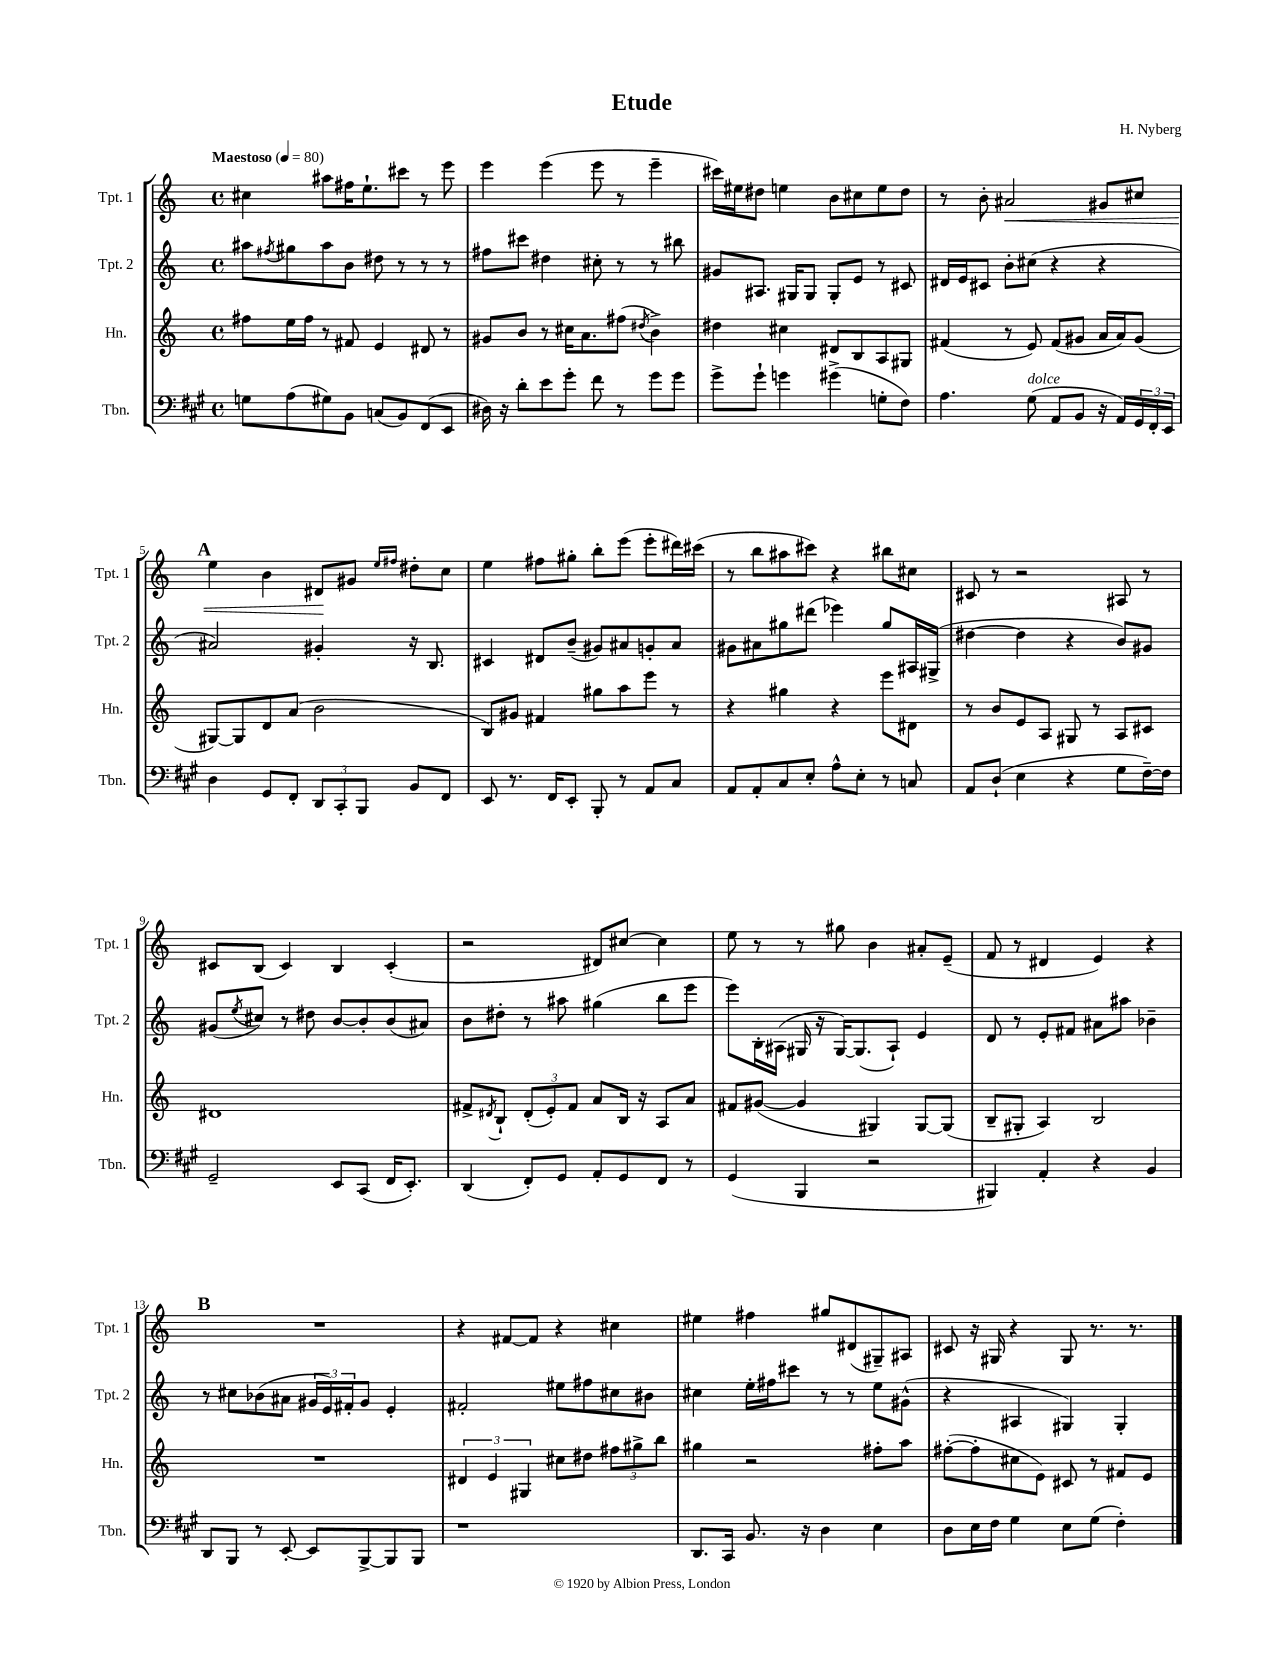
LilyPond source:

\header { title = "Etude" composer = "H. Nyberg" }
<<
\new StaffGroup <<
\new Staff = "s0" \with { instrumentName = "Tpt. 1" shortInstrumentName = "Tpt. 1" } {
    \clef treble \key c \major \defaultTimeSignature \time 4/4 \tempo "Maestoso" 4 = 80
    cis''4 ais''8 fis''16 e''8.-! cis'''8 r8 e'''8 |
    e'''4 e'''4( e'''8 r8 e'''4-- |
    cis'''16) eis''16 dis''8 e''4 b'8 cis''8 e''8 dis''8 |
    r8 b'8-. ais'2\< gis'8 cis''8 |
    \mark \markup { \bold "A" } e''4 b'4 dis'8\! gis'8 \grace { e''16 fis''16 } dis''8-. c''8 |
    e''4 fis''8 gis''8-. b''8-. e'''8( e'''8-. dis'''16) cis'''16( |
    r8 b''8 ais''8 cis'''8) r4 bis''8 cis''8 |
    cis'8 r8 r2 ais8 r8 |
    cis'8 b8( cis'4) b4 cis'4-.( |
    r2 dis'8) cis''8~ cis''4 |
    e''8 r8 r8 gis''8 b'4 ais'8-. e'8--( |
    f'8 r8 dis'4 e'4) r4 |
    \mark \markup { \bold "B" } R1 |
    r4 fis'8~ fis'8 r4 cis''4 |
    eis''4 fis''4 gis''8 dis'8( gis8--) ais8 |
    cis'8 r16 gis16 r4 gis8 r8. r8. \bar "|." |
}
\new Staff = "s1" \with { instrumentName = "Tpt. 2" shortInstrumentName = "Tpt. 2" } {
    \clef treble \key c \major \defaultTimeSignature \time 4/4
    ais''8 \acciaccatura { fis''8 } gis''8 ais''8 b'8 dis''8 r8 r8 r8 |
    fis''8 cis'''8 dis''4 cis''8-. r8 r8 bis''8 |
    gis'8 ais8. gis16 gis8 gis8-. e'8 r8 cis'8 |
    dis'16 e'16 cis'8 b'8-. cis''8( r4 r4 |
    \mark \markup { \bold "A" } ais'2) gis'4-. r16 b8. |
    cis'4 dis'8 b'8--( gis'8) ais'8 g'8-. ais'8 |
    gis'8 ais'8 gis''8 dis'''8( ees'''4) gis''8 ais16 gis16->( |
    dis''4~ dis''4 r4 b'8) gis'8 |
    gis'8( \acciaccatura { e''8 } cis''8) r8 dis''8 b'8~ b'8-. b'8( ais'8) |
    b'8 dis''8-. r8 ais''8 gis''4( b''8 e'''8 |
    e'''8) b16-. ais16( gis16 r16 gis16~) gis8.( ais8-!) e'4 |
    d'8 r8 e'8-. fis'8 ais'8 ais''8 bes'4-- |
    \mark \markup { \bold "B" } r8 cis''8 bes'8( ais'8 \tuplet 3/2 { gis'16 e'16) fis'16-. } gis'8 e'4-. |
    fis'2-. eis''8 fis''8 cis''8 bis'8 |
    cis''4 e''16-. fis''16 cis'''8 r8 r8 e''8 gis'8-^( |
    r4 ais4 gis4) gis4-. \bar "|." |
}
\new Staff = "s2" \with { instrumentName = "Hn." shortInstrumentName = "Hn." } {
    \clef treble \key c \major \defaultTimeSignature \time 4/4
    fis''8 e''16 fis''16 r8 fis'8 e'4 dis'8 r8 |
    gis'8 b'8 r8 cis''16 a'8. fis''8( \acciaccatura { dis''8 } b'4->) |
    dis''4 cis''4 dis'8 b8 a8 gis8 |
    fis'4( r8 e'8) fis'8( gis'8 a'16 a'16) gis'8( |
    \mark \markup { \bold "A" } gis8~) gis8 d'8 a'8( b'2 |
    b8) gis'8 fis'4 gis''8 a''8 e'''8 r8 |
    r4 gis''4 r4 e'''8 dis'8 |
    r8 b'8 e'8 a8 gis8 r8 a8 cis'8 |
    dis'1 |
    fis'8-> \acciaccatura { dis'8 } b8-! \tuplet 3/2 { dis'8-.( e'8-.) fis'8 } a'8 b16 r16 a8 a'8 |
    fis'8 gis'8~( gis'4 gis4) gis8~ gis8( |
    b8-- gis8-. a4) b2 |
    \mark \markup { \bold "B" } R1 |
    \tuplet 3/2 { dis'4 e'4 gis4 } cis''8 dis''8 \tuplet 3/2 { fis''8 gis''8-> b''8 } |
    gis''4 r2 fis''8-. a''8 |
    fis''8~-.( fis''8-. cis''8 e'8) cis'8 r8 fis'8 e'8 \bar "|." |
}
\new Staff = "s3" \with { instrumentName = "Tbn." shortInstrumentName = "Tbn." } {
    \clef bass \key a \major \defaultTimeSignature \time 4/4
    g8 a8( gis8) b,8 c8( b,8) fis,8( e,8 |
    dis16) r16 d'8-. e'8 gis'8-. fis'8 r8 gis'8 gis'8 |
    gis'8-> gis'8-! g'4 gis'4->( g8-. fis8) |
    a4. gis8^\markup { \italic "dolce" }( a,8 b,8 r16 a,16) \tuplet 3/2 { gis,16 fis,16-. e,16 } |
    \mark \markup { \bold "A" } d4 gis,8 fis,8-. \tuplet 3/2 { d,8 cis,8-. b,,8 } b,8 fis,8 |
    e,8 r8. fis,16 e,8-. b,,8-. r8 a,8 cis8 |
    a,8 a,8-. cis8 e8-. a8-^ e8-. r8 c8 |
    a,8 d8-!( e4 r4 gis8 fis16~--) fis16 |
    gis,2-- e,8 cis,8( fis,16 e,8.-.) |
    d,4( fis,8-.) gis,8 a,8-. gis,8 fis,8 r8 |
    gis,4( b,,4 r2 |
    bis,,4) a,4-. r4 b,4 |
    \mark \markup { \bold "B" } d,8 b,,8 r8 e,8~-. e,8 b,,8~-> b,,8 b,,8 |
    r1 |
    d,8. cis,16 b,8. r16 d4 e4 |
    d8 e16 fis16 gis4 e8 gis8( fis4-.) \bar "|." |
}
>>
>>
